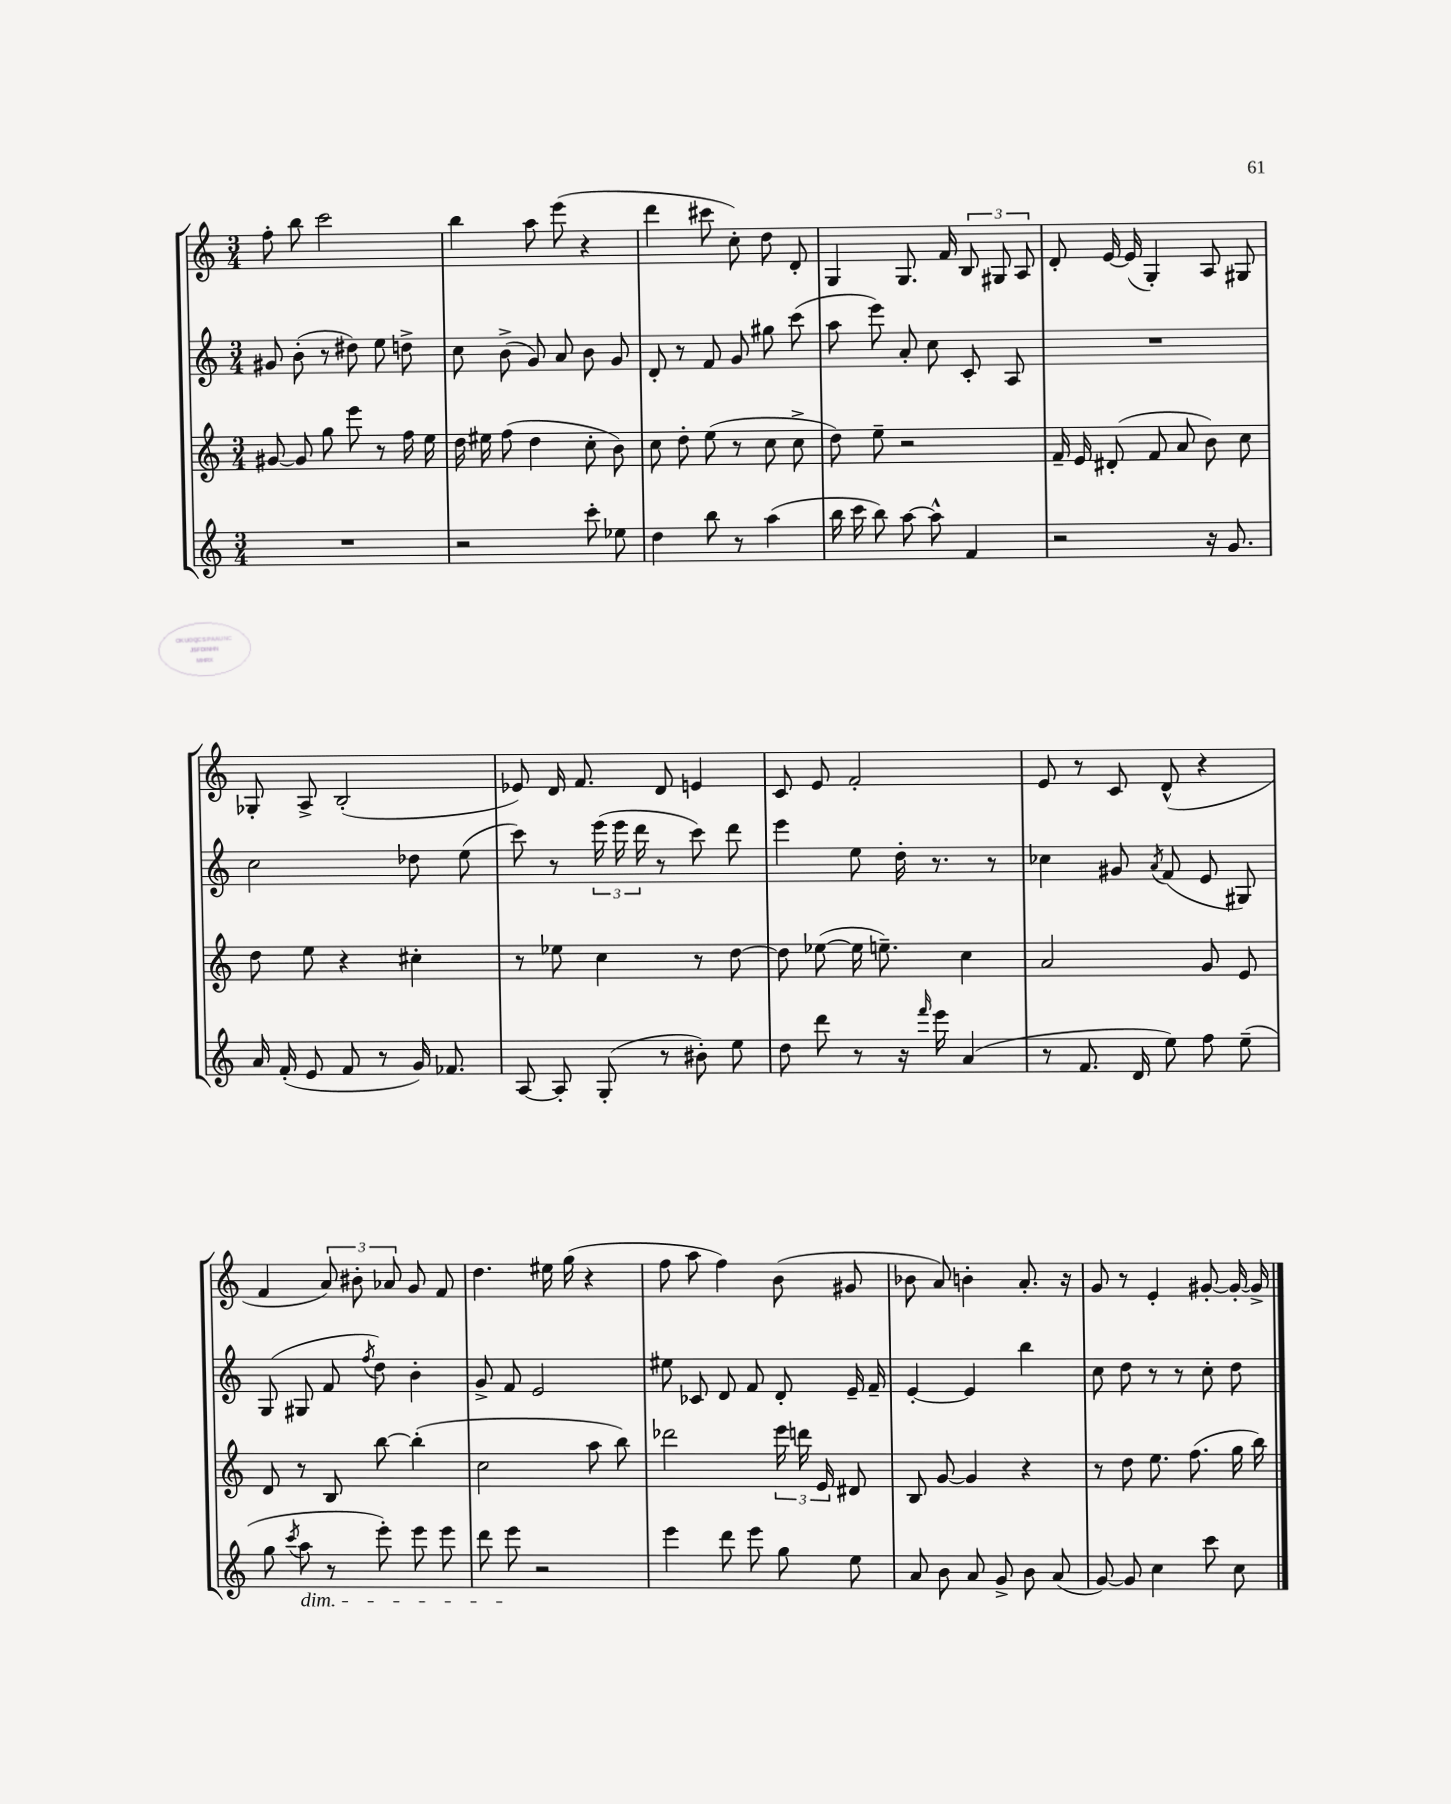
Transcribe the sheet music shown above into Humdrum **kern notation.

**kern	**kern	**kern	**kern
*part4	*part3	*part2	*part1
*staff4	*staff3	*staff2	*staff1
*clefG2	*clefG2	*clefG2	*clefG2
*k[]	*k[]	*k[]	*k[]
*M3/4	*M3/4	*M3/4	*M3/4
=64	=64	=64	=64
2.r	[8g#X/	8g#X/	8ff'\
.	8g#/]	(8b'\	8bb\
.	8gg\	8r	2ccc\
.	8eee\	8dd#X\)	.
.	8r	8ee\	.
.	16ff\	8ddn^\	.
.	16ee\	.	.
=65	=65	=65	=65
2r	16dd\	8cc\	4bb\
.	16ee#X\	.	.
.	(8ff\	(8b^\	.
.	4dd\	8g/)	8aa\
.	.	8a/	(8eee\
8ccc'\	8cc'\	8b\	4r
8ee-X\	8b\)	8g/	.
=66	=66	=66	=66
4dd\	8cc\	8d'/	4ddd\
.	8dd'\	8r	.
8bb\	(8ee\	8f/	8ccc#X\
8r	8r	8g/	8cc'\)
(4aa\	8cc\	8gg#X\	8dd\
.	8cc^\	(8ccc\	8d'/
=67	=67	=67	=67
16bb\	8dd\)	8aa\	4G/
16ccc\	.	.	.
8bb\)	8ee~\	8eee\)	.
[8aa\	2r	8a'/	8.G/
8aa^^\]	.	8cc\	.
.	.	.	16f/
4f/	.	8c'/	12B/
.	.	.	12G#X/
.	.	8A/	.
.	.	.	12A/
=68	=68	=68	=68
2r	16f~/	2.r	8d'/
.	16e/	.	.
.	(8d#X'/	.	[16e/
.	.	.	(16e/]
.	8f/	.	4G'/)
.	8a/	.	.
16r	8b\)	.	8A/
8.g/	.	.	.
.	8cc\	.	8G#X/
!!LO:LB:g=z
=69	=69	=69	=69
16a/	8dd\	2cc\	8G-X'/
(16f'/	.	.	.
8e/	8ee\	.	8A^/
8f/	4r	.	(2B'/
8r	.	.	.
16g/)	4cc#X'\	8dd-X\	.
8.f-X/	.	.	.
.	.	(8ee\	.
=70	=70	=70	=70
[8A/	8r	8ccc\)	8e-X/)
8A'/]	8ee-X\	8r	16d/
.	.	.	8.f/
(8G'/	4cc\	(24eee\	.
.	.	24eee\	.
.	.	24ddd\	.
8r	.	8r	8d/
8b#X'\)	8r	8ccc\)	4en/
8ee\	[8dd\	8ddd\	.
=71	=71	=71	=71
8dd\	8dd\]	4eee\	8c/
8ddd\	([8ee-X\	.	8e/
8r	16ee-\]	8ee\	2f'/
.	8.een~\)	.	.
16r	.	16dd'\	.
16qqfff/	.	.	.
16eee\	.	8.r	.
(4a/	4cc\	.	.
.	.	8r	.
=72	=72	=72	=72
8r	2a/	4cc-X\	8e/
8.f/	.	.	8r
.	.	8g#X/	8c/
16d/	.	.	.
.	.	8qa/	.
8ee\)	.	(8f/	(8d^^/
8ff\	8g/	8e/	4r
(8ee~\	8e/	8G#X/)	.
!!LO:LB:g=z
=73	=73	=73	=73
8gg\	8d/	(8G/	4f/
8qccc/	.	.	.
!LO:TX:b:i:t=dim.	!	!	!
8aa\	8r	8G#X/	.
8r	8B/	8f/	12a/)
.	.	.	12b#X'\
.	.	8qff/	.
8eee'\)	[8bb\	8dd\)	.
.	.	.	12a-X/
8eee\	(4bb'\]	4b'\	8g/
8eee\	.	.	8f/
=74	=74	=74	=74
8ddd\	2cc\	8g^/	4.dd\
8eee\	.	8f/	.
2r	.	2e/	.
.	.	.	16ee#X\
.	.	.	(16gg\
.	8aa\	.	4r
.	8bb\)	.	.
=75	=75	=75	=75
4eee\	2ddd-X\	8ee#X\	8ff\
.	.	8c-X/	8aa\
8ddd\	.	8d/	4ff\)
8eee\	.	8f/	.
8gg\	24eee\	8d'/	(8b\
.	24dddn\	.	.
.	24e/	.	.
8ee\	8d#X/	16e~/	8g#X/
.	.	16f~/	.
=76	=76	=76	=76
8a/	8B/	[4e'/	8b-X\
8b\	[8g/	.	8a/)
8a/	4g/]	4e/]	4bn'\
8g^/	.	.	.
8b\	4r	4bb\	8.a'/
(8a/	.	.	.
.	.	.	16r
=77	=77	=77	=77
[8g/)	8r	8cc\	8g/
8g/]	8dd\	8dd\	8r
4cc\	8.ee\	8r	4e'/
.	.	8r	.
.	(8.ff\	.	.
8ccc\	.	8cc'\	[8g#X'/
8cc\	16gg\	8dd\	16g#'/_
.	16bb\)	.	16g#^/]
==	==	==	==
*-	*-	*-	*-
